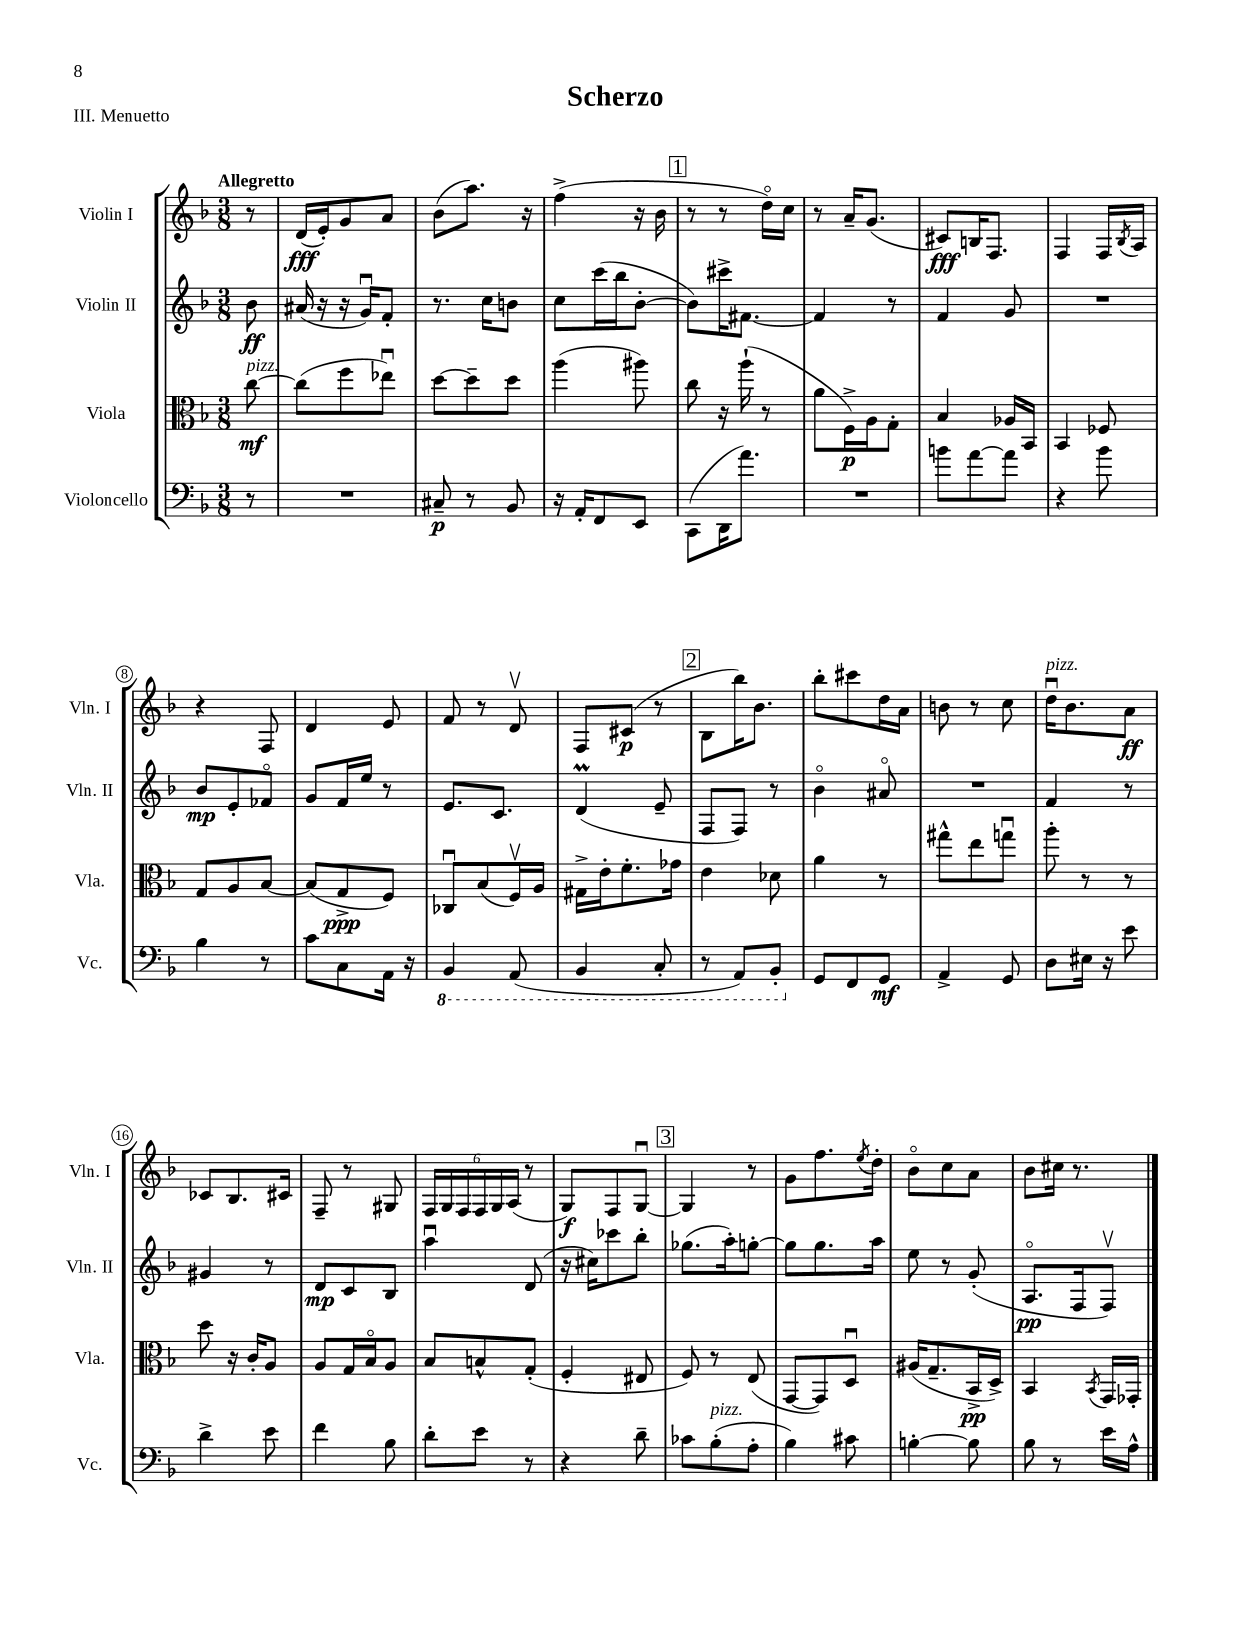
\header { title = "Scherzo" piece = "III. Menuetto" }
<<
\new StaffGroup <<
\new Staff = "s0" \with { instrumentName = "Violin I" shortInstrumentName = "Vln. I" } {
    \clef treble \key f \major \numericTimeSignature \time 3/8 \partial 8 \tempo "Allegretto"
    r8 |
    d'16\fff( e'16-.) g'8 a'8 |
    bes'8( a''8.) r16 |
    f''4->( r16 bes'16 |
    \mark \markup { \box "1" } r8 r8 d''16\flageolet) c''16 |
    r8 a'16-- g'8.( |
    cis'8\fff) b16 f8. |
    f4 f16 \acciaccatura { bes8 } a16 |
    r4 f8 |
    d'4 e'8 |
    f'8 r8 d'8\upbow |
    f8 cis'8\p( r8 |
    \mark \markup { \box "2" } bes8 bes''16) bes'8. |
    bes''8-. cis'''8 d''16 a'16 |
    b'8 r8 c''8 |
    d''16\downbow^\markup { \italic "pizz." } bes'8. a'8\ff |
    ces'8 bes8. cis'16 |
    f8-- r8 gis8 |
    \tuplet 6/4 { f16 g16 f16 f16 g16 a16( } r8 |
    g8\f) f8 g8~\downbow |
    \mark \markup { \box "3" } g4 r8 |
    g'8 f''8. \acciaccatura { e''8 } d''16-. |
    bes'8\flageolet c''8 a'8 |
    bes'8 cis''16 r8. \bar "|." |
}
\new Staff = "s1" \with { instrumentName = "Violin II" shortInstrumentName = "Vln. II" } {
    \clef treble \key f \major \numericTimeSignature \time 3/8 \partial 8
    bes'8\ff |
    ais'16( r16 r16 g'16\downbow) f'8-. |
    r8. c''16 b'8 |
    c''8 c'''16( bes''16 bes'8~-. |
    \mark \markup { \box "1" } bes'8) cis'''16-> fis'8.~ |
    fis'4 r8 |
    f'4 g'8 |
    R4. |
    bes'8\mp e'8-. fes'8\flageolet |
    g'8 f'16 e''16 r8 |
    e'8. c'8. |
    d'4\prall( e'8-- |
    \mark \markup { \box "2" } f8 f8) r8 |
    bes'4\flageolet ais'8\flageolet |
    R4. |
    f'4 r8 |
    gis'4 r8 |
    d'8\mp c'8 bes8 |
    a''4\downbow d'8( |
    r16 cis''16) ces'''8 bes''8-. |
    \mark \markup { \box "3" } ges''8.( a''16-.) g''8~-. |
    g''8 g''8. a''16 |
    e''8 r8 g'8-.( |
    a8.\flageolet\pp f16 f8\upbow) \bar "|." |
}
\new Staff = "s2" \with { instrumentName = "Viola" shortInstrumentName = "Vla." } {
    \clef alto \key f \major \numericTimeSignature \time 3/8 \partial 8
    c''8~\mf^\markup { \italic "pizz." } |
    c''8( f''8 ees''8\downbow) |
    d''8~ d''8-- d''8 |
    a''4( ais''8) |
    \mark \markup { \box "1" } c''8 r16 a''16-!( r8 |
    a'8 f16->\p) a16 g8-. |
    bes4 aes16 bes,16 |
    bes,4 fes8 |
    g8 a8 bes8~ |
    bes8( g8->\ppp f8) |
    ces8\downbow bes8( f16\upbow) a16 |
    gis16-> e'16-. f'8.-. ges'16 |
    \mark \markup { \box "2" } e'4 des'8 |
    a'4 r8 |
    gis''8-^ e''8 g''8\downbow |
    a''8-. r8 r8 |
    d''8 r16 c'16-. a8 |
    a8 g16 bes16\flageolet a8 |
    bes8 b8-^ g8-.( |
    f4-. eis8 |
    \mark \markup { \box "3" } f8) r8 e8( |
    g,8~ g,8) d8\downbow |
    ais16( g8.-- bes,16->\pp d16->) |
    bes,4 \acciaccatura { bes,8 } g,16 ges,16-. \bar "|." |
}
\new Staff = "s3" \with { instrumentName = "Violoncello" shortInstrumentName = "Vc." } {
    \clef bass \key f \major \numericTimeSignature \time 3/8 \partial 8
    r8 |
    R4. |
    cis8--\p r8 bes,8 |
    r16 a,16-. f,8 e,8 |
    \mark \markup { \box "1" } c,8( d,16 a'8.) |
    R4. |
    b'8 a'8~ a'8 |
    r4 bes'8 |
    bes4 r8 |
    c'8 c8 a,16 r16 |
    \ottava #-1 bes,,4 a,,8( |
    bes,,4 c,8-. |
    \mark \markup { \box "2" } r8 a,,8) bes,,8-. \ottava #0 |
    g,8 f,8 g,8\mf |
    a,4-> g,8 |
    d8 eis16 r16 e'8 |
    d'4-> e'8 |
    f'4 bes8 |
    d'8-. e'8 r8 |
    r4 d'8-- |
    \mark \markup { \box "3" } ces'8 bes8-.^\markup { \italic "pizz." }( a8-. |
    bes4) cis'8 |
    b4~-. b8 |
    bes8 r8 e'16 a16-^ \bar "|." |
}
>>
>>
\layout { \context { \Score \override BarNumber.stencil = #(make-stencil-circler 0.1 0.3 ly:text-interface::print) } }
